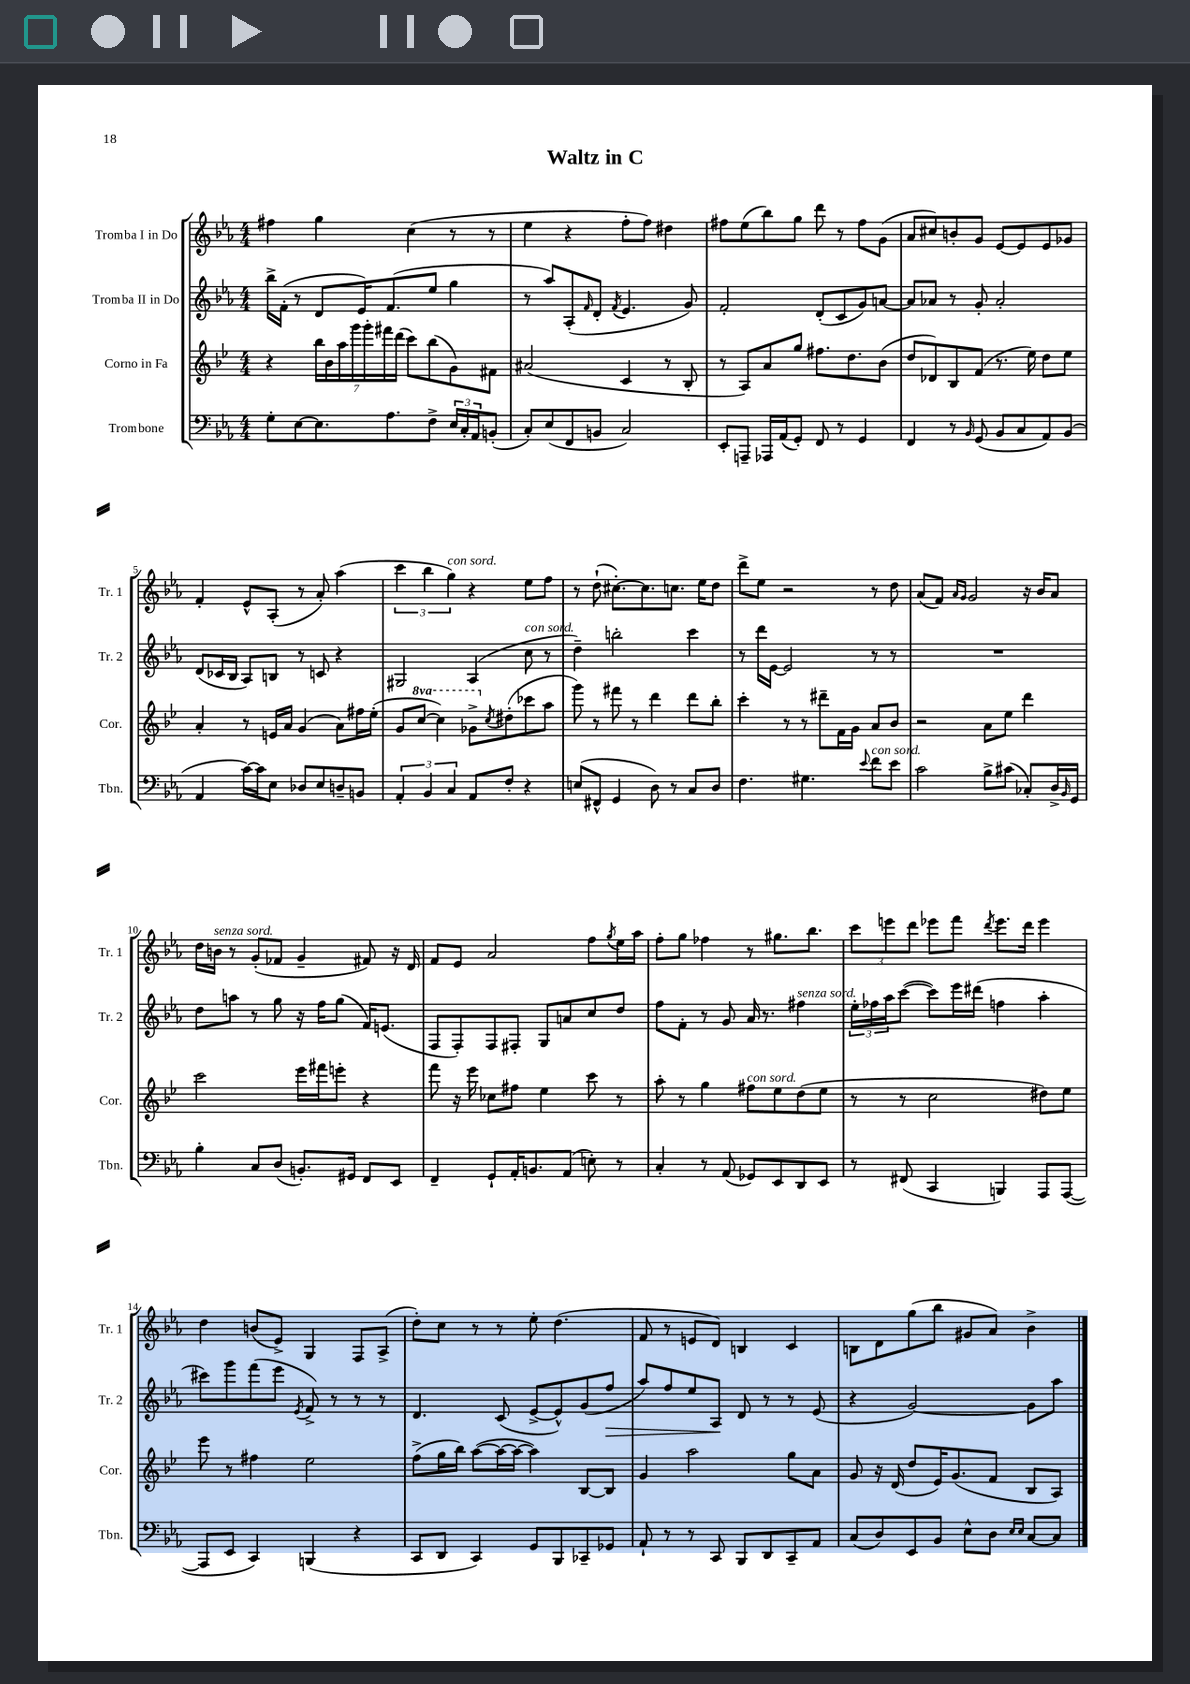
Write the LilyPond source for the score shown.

\header { title = "Waltz in C" }
<<
\new StaffGroup <<
\new Staff = "s0" \with { instrumentName = "Tromba I in Do" shortInstrumentName = "Tr. 1" } {
    \clef treble \key ees \major \numericTimeSignature \time 4/4
    fis''4 g''4 c''4( r8 r8 |
    ees''4 r4 f''8-. f''8) dis''4 |
    fis''8 ees''8( bes''8) g''8 d'''8 r8 fis''8 g'8( |
    aes'8 cis''8) b'8-. g'8 ees'8~ ees'8 ees'8 ges'8 |
    f'4-. ees'8-^ aes8-.( r8 aes'8-.) aes''4( |
    \tuplet 3/2 { c'''4 bes''4 g''4^\markup { \italic "con sord." }) } r4 ees''8 f''8 |
    r8 d''8-!( cis''8.~-.) cis''8. c''8. ees''16 d''8 |
    d'''8-> ees''8 r2 r8 d''8 |
    aes'8( f'8) \grace { aes'16 g'16 } g'2 r16 bes'16 aes'8 |
    d''16 b'16^\markup { \italic "senza sord." } r8 g'8-.( fes'8 g'4-- fis'8) r16 d'16 |
    f'8 ees'8 aes'2 f''8 \acciaccatura { g''8 } ees''16 aes''16 |
    f''8-. g''8 fes''4 r8 gis''8. bes''8. |
    \tuplet 3/2 { c'''8 e'''8 d'''8 } ees'''8 f'''8 \acciaccatura { d'''8 } ees'''8. d'''16 ees'''4 |
    d''4 b'8( ees'8->) g4 f8 aes8->( |
    d''8-.) c''8 r8 r8 ees''8-. d''4.( |
    f'8 r8 e'8 d'8) b4 c'4 |
    b8 d'8 g''8( bes''8 gis'8 aes'8) bes'4-> \bar "|." |
}
\new Staff = "s1" \with { instrumentName = "Tromba II in Do" shortInstrumentName = "Tr. 2" } {
    \clef treble \key ees \major \numericTimeSignature \time 4/4
    bes''16-> f'16-.( r8 d'8 ees'16) f'8.( ees''8 g''4 |
    r8 aes''8) aes8-.( \grace { f'16 } d'8-. \acciaccatura { f'8 } ees'4. g'8) |
    f'2-. d'8-.( c'8 g'8) a'8~ |
    a'8 aes'8 r8 g'8-. aes'2-. |
    d'8( ces'16 bes16 aes8) b8 r8 c'8 r4 |
    gis2 aes4( c''8^\markup { \italic "con sord." } r8 |
    d''4--) b''2-. c'''4 |
    r8 d'''16 ees'16~ ees'2 r8 r8 |
    R1 |
    d''8 a''8 r8 g''8 r16 f''16 g''8( f'16) e'8.( |
    f8 f8-.) f8 fis8-. g8 a'8 c''8 d''8 |
    f''8 f'8-. r8 g'8 aes'16 r8. fis''4^\markup { \italic "senza sord." } |
    \tuplet 3/2 { ees''16-. fes''16 aes''16 } c'''8~( c'''8) ees'''16 dis'''16( f''4 aes''4-. |
    cis'''8) g'''8 f'''8( ees'''8 \acciaccatura { ees'8 } f'8->) r8 r8 r8 |
    d'4. c'8( ees'8~-> ees'8-^) g'8( f''8\> |
    aes''8) f''8 ees''8 aes8\! d'8 r8 r8 ees'8( |
    r4 g'2~) g'8 aes''8 \bar "|." |
}
\new Staff = "s2" \with { instrumentName = "Corno in Fa" shortInstrumentName = "Cor." } {
    \clef treble \key bes \major \numericTimeSignature \time 4/4 \set Staff.ottavationMarkups = #ottavation-simple-ordinals
    r4 \tuplet 7/4 { bes''16 bes'16 a''16 g'''16 g'''16-. fis'''16 d'''16( } c'''8) bes''8( g'8) fis'8 |
    ais'2( c'4 r8 bes8-. |
    r8 a8) a'8 g''8 fis''8. d''8. bes'8( |
    d''8 des'8) bes8 f'8( r8. ees''16) d''8 ees''8 |
    a'4-. r8 e'16 a'16 g'4( a'8) fis''16 ees''16-.( |
    g'8 \ottava #1 c'''8~ c'''4) ges''8-> \ottava #0 \acciaccatura { c''8 } dis''8-.( ces'''8 a''8 |
    g'''8) r8 fis'''8 r8 d'''4 d'''8 bes''8-. |
    c'''4-. r8 r8 dis'''8-- f'16 g'16 a'8 bes'8 |
    r2 a'8 ees''8 d'''4 |
    c'''2 ees'''16 fis'''16 e'''8-. r4 |
    f'''8 r16 ees'''16 ces''8 fis''8 ees''4 c'''8 r8 |
    a''8-. r8 g''4 fis''8^\markup { \italic "con sord." } ees''8 d''8( ees''8 |
    r8 r8 c''2 dis''8) ees''8 |
    ees'''8 r8 fis''4 ees''2 |
    f''8->( g''16 bes''16) a''8~( a''16~ a''16~ a''4) bes8~ bes8 |
    g'4 a''2 g''8 a'8 |
    g'8 r16 d'16( d''8 ees'16) g'8.( f'8 bes8 a8) \bar "|." |
}
\new Staff = "s3" \with { instrumentName = "Trombone" shortInstrumentName = "Tbn." } {
    \clef bass \key ees \major \numericTimeSignature \time 4/4
    g8-. ees8~ ees8. aes8. f8-> \tuplet 3/2 { ees16 c16-. aes,16 } b,8-.( |
    c8-.) ees8( f,8 b,8 c2) |
    ees,8-. a,,8-- aes,,16 aes,16( g,8-.) f,8 r8 g,4 |
    f,4 r8 \grace { bes,16 } g,8( bes,8 c8 aes,8) bes,8( |
    aes,4 c'16~) c'16 ees8 des8 ees8 d8-- b,8 |
    \tuplet 3/2 { aes,4-. bes,4 c4 } aes,8 f8-. r4 |
    e8( fis,8-^ g,4 d8) r8 c8 d8 |
    f4. gis4. \appoggiatura { ees'8 } f'8^\markup { \italic "con sord." } ees'8 |
    c'2 bes8-> cis'8( ces8-.) d16-> \grace { bes,16 } g,16 |
    bes4-. c8 d8( b,8.-.) gis,16 f,8 ees,8 |
    f,4-- g,8-! aes,16-. b,8. aes,8( e8-.) r8 |
    c4-. r8 aes,8( ges,8) ees,8 d,8 ees,8 |
    r8 fis,8( c,4 b,,4) aes,,8 aes,,8~( |
    aes,,8 ees,8 c,4) b,,4( r4 |
    c,8 d,8 c,4) g,8 bes,,8 ces,8-- ges,8 |
    aes,8-! r8 r8 c,8 bes,,8 d,8 c,8-- aes,8 |
    c8( d8) ees,8 bes,8 ees8-^ d8 \grace { ees16 ees16 } c8~ c8 \bar "|." |
}
>>
>>
